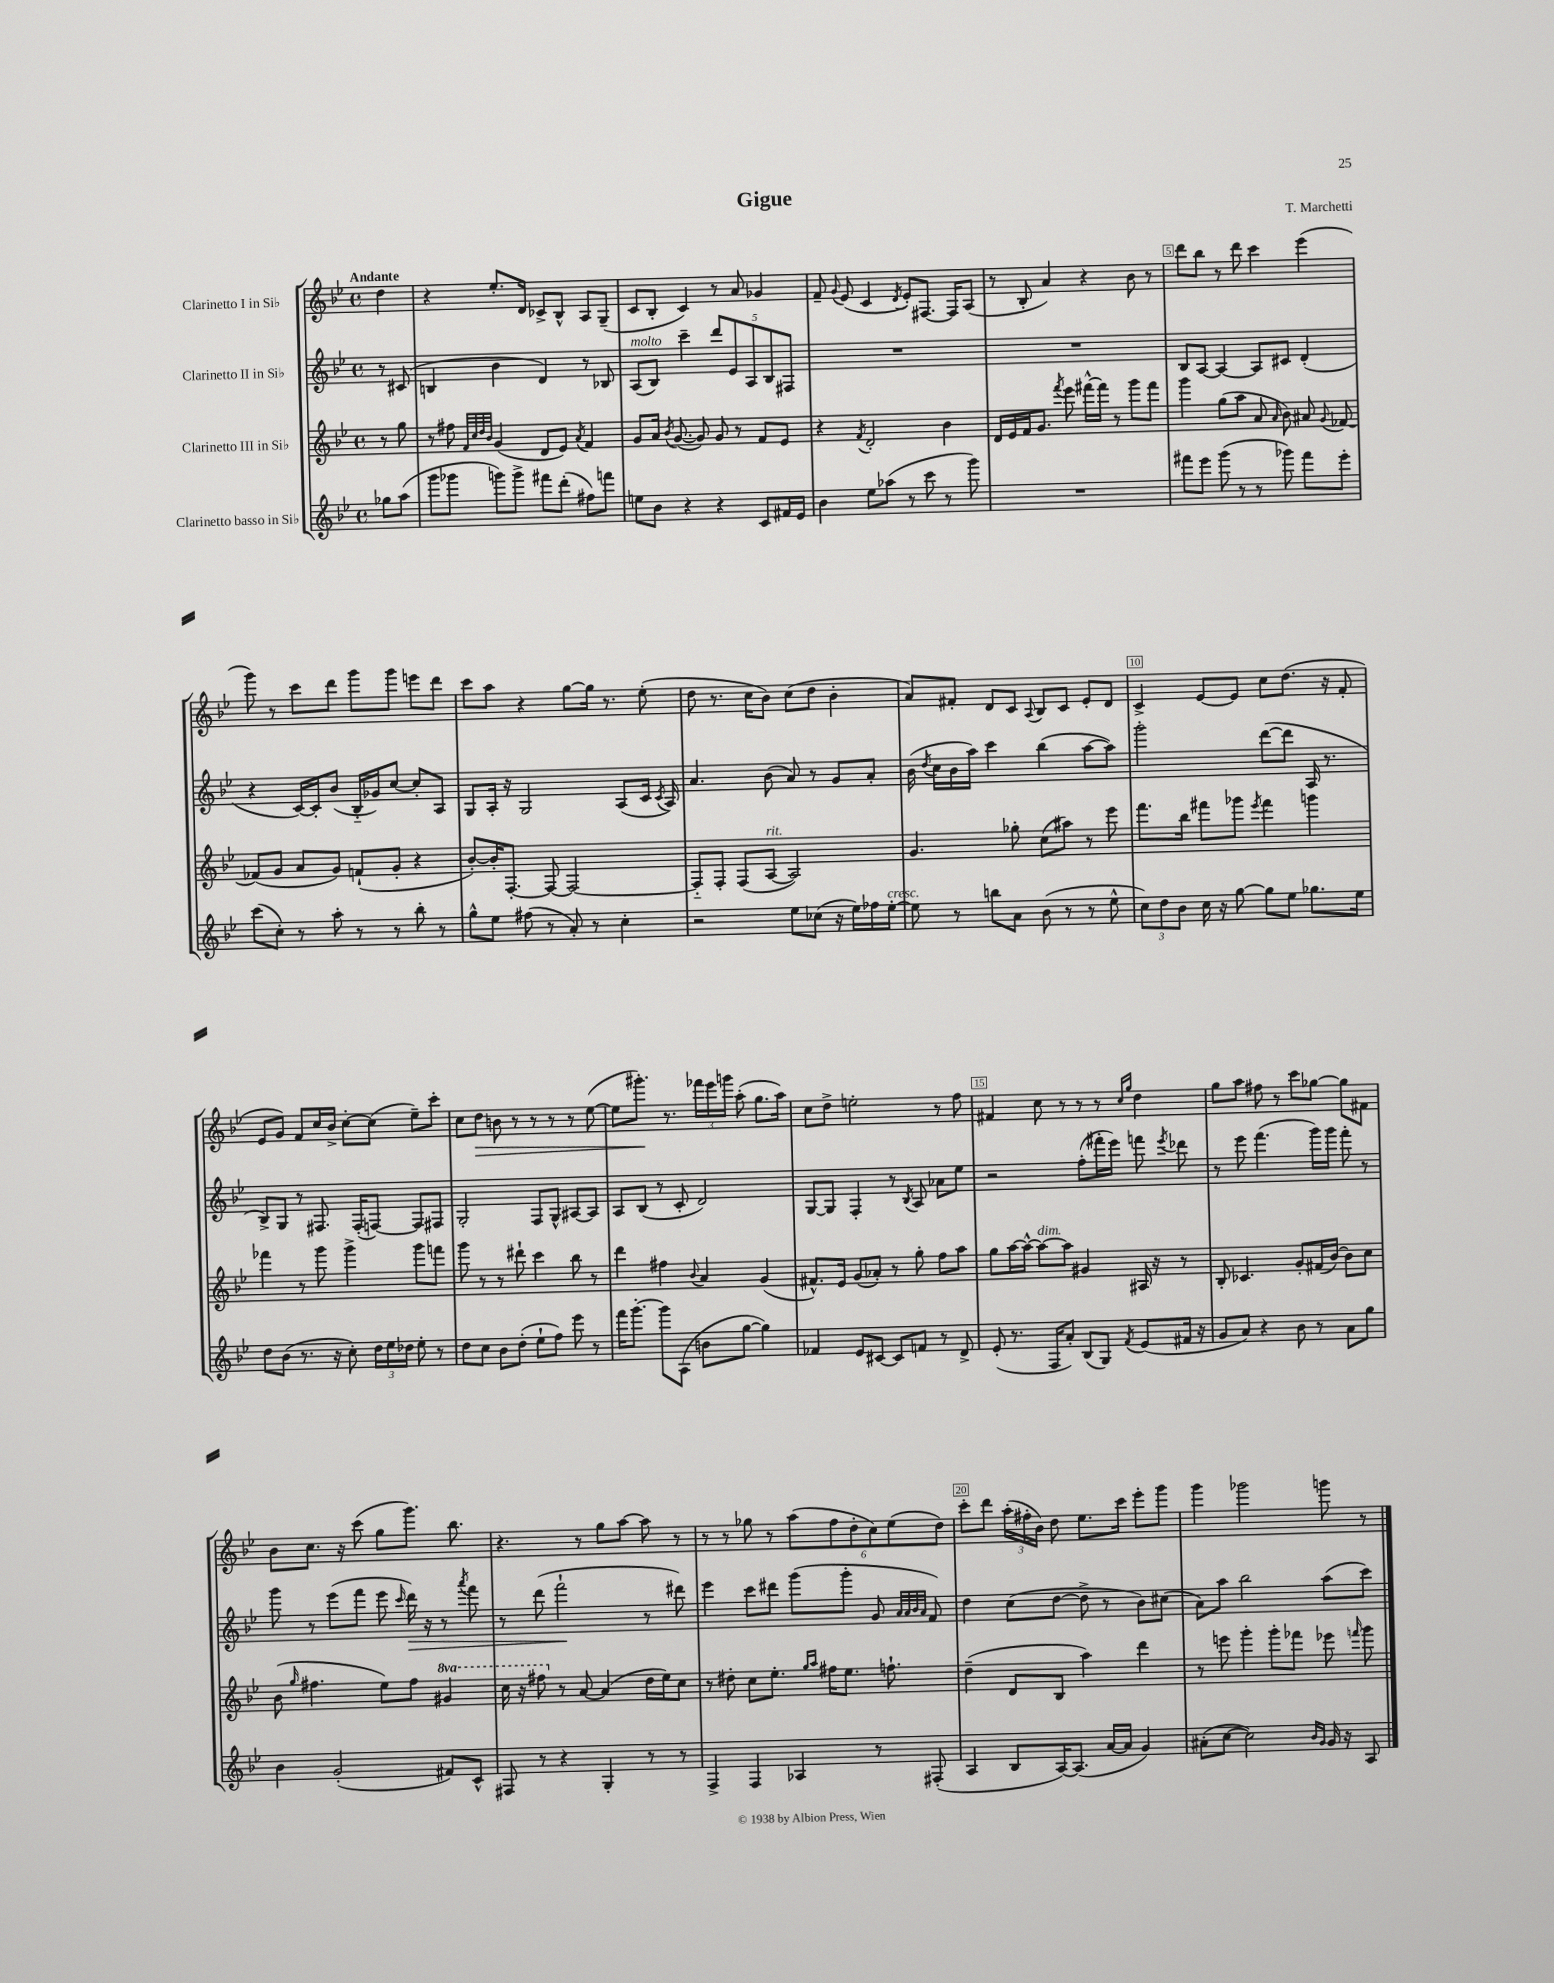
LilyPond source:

\header { title = "Gigue" composer = "T. Marchetti" }
<<
\new StaffGroup <<
\new Staff = "s0" \with { instrumentName = "Clarinetto I in Sib" } {
    \clef treble \key bes \major \defaultTimeSignature \time 4/4 \partial 4 \tempo "Andante"
    \autoBeamOff d''4 |
    r4 ees''8.[-. d'16] ces'8[-> bes8]-^ a8[ g8]--( |
    c'8[ bes8]-. c'4) r8 a'8 ges'4 |
    f'8-- \appoggiatura { g'8 } ees'8( c'4 \acciaccatura { d'8 } ees'8[-.) fis8.]~ fis16[ a8]( |
    r8 bes8-. a'4) r4 bes'8 r8 |
    d'''8[ bes''8] r8 d'''8 c'''4 ees'''4( |
    g'''8) r8 c'''8[ d'''8] g'''8[ g'''8] e'''8[ d'''8] |
    c'''8[ a''8] r4 g''8[~ g''16] r8. ees''8-.( |
    d''8 r8. c''16[ bes'8]) c''8[( d''8] bes'4-. |
    a'8[) fis'8]-. d'8[ c'8] \appoggiatura { a8 } bes8[ c'8] ees'8[-. d'8] |
    c'4-> ees'8[~ ees'8] c''8[ d''8.]( r16 f'8-. |
    ees'8[ g'8]) f'8[ c''16 bes'16]-> c''8[~-. c''8]( ees''8[--) c'''8]-. |
    c''8[ d''8]\> b'8 r8 r8 r8 r8 ees''8~( |
    ees''8[ gis'''8.]-.\!) r8. \tuplet 3/2 { fes'''16[ ees'''16 g'''16] } a''8-.( g''8.[ a''16]) |
    c''8[ d''8]-> e''2-. r8 f''8 |
    fis'4 c''8 r8 r8 r8 \grace { c''16[ g''16] } d''4 |
    g''8[ a''8] fis''8 r8 c'''8[ ges''8]~ ges''8[ fis'8] |
    bes'8[ c''8.] r16 c'''8( g''8[ g'''8.]) bes''8. |
    r4. r8 g''8[ a''8]~ a''8 r8 |
    r8 r8 ges''8 r8 \tuplet 6/4 { a''8[( f''8 d''8-. c''8) ees''8( d''8]) } |
    c'''8[-. d'''8] \tuplet 3/2 { a''16[-.( fis''16-. bes'16]) } d''8 ees''8.[ c'''16] ees'''8[-. g'''8] |
    g'''4 ges'''2 g'''8 r8 \bar "|." |
}
\new Staff = "s1" \with { instrumentName = "Clarinetto II in Sib" } {
    \clef treble \key bes \major \defaultTimeSignature \time 4/4 \partial 4
    \autoBeamOff r8 cis'8( |
    b4 bes'4 d'4) r8 bes8 |
    a8[^\markup { \italic "molto" }( bes8]) c'''4-- \tuplet 5/4 { d'''8[ ees'8 a8 bes8 fis8] } |
    R1 |
    R1 |
    bes8[ a8]~ a4~ a8[ cis'8] d'4-.( |
    r4 c'16[~) c'16-. bes'8]( bes16[-_ ges'16) c''8]~ c''8[-. a8] |
    g8[ a16]-. r16 g2 a8[( c'16] \acciaccatura { c'8 } a16) |
    a'4. bes'8( a'8) r8 g'8[ a'8]-. |
    bes'16( \acciaccatura { d''8 } c''16[ bes'16 a''16]) c'''4 bes''4( a''8[~ a''8]) |
    g'''2-. d'''8[~( d'''8] a16 r8. |
    bes8[->) g8] r8 fis8. fis16[-.( f8]~) f8[ fis8] |
    g2-. f8[ g8]-^ ais8[~ ais8] |
    a8[ bes8]( r8 c'8-. d'2) |
    g8[~ g8] f4-. r8 \acciaccatura { bes8 } a8 aes'8[ ees''8] |
    r2 f''8[-.( fis'''16-. ees'''16]) f'''8 \acciaccatura { ees'''8 } des'''8 |
    r8 ees'''8 f'''4.( g'''16[) g'''16] f'''8-. r8 |
    g'''8 r8 ees'''8[( f'''8] ees'''8 \grace { c'''16 } d'''16\>) r16 r8 \acciaccatura { a'''8 } f'''8 |
    r8 d'''8( f'''2-!\! r8 dis'''8) |
    ees'''4 c'''8[ dis'''8] g'''8[( g'''8]-. g'8 \grace { a'32[ a'32 bes'32 a'32] } f'8) |
    d''4 c''8[( d''8]~ d''8-> r8 bes'8[) cis''8]( |
    a'8[) a''8] bes''2 a''8[( c'''8]) \bar "|." |
}
\new Staff = "s2" \with { instrumentName = "Clarinetto III in Sib" } {
    \clef treble \key bes \major \defaultTimeSignature \time 4/4 \set Staff.ottavationMarkups = #ottavation-simple-ordinals \partial 4
    \autoBeamOff r8 g''8 |
    r8 fis''8 \grace { f'32[ c''32 d''32 bes'32] } g'4( d'8[ ees'8]) \acciaccatura { a'8 } f'4 |
    g'8[ a'16] \acciaccatura { bes'8 } g'8.~( g'8) g'8 r8 f'8[ ees'8] |
    r4 \acciaccatura { f'8 } d'2-. bes'4 |
    d'16[ ees'16 f'16 g'8.] \acciaccatura { f'''8 } ees'''8 fis'''16[~-^ fis'''16] r8 g'''8[ fis'''8] |
    g'''4 g''8[( a''8] a'8 \grace { a'16 } bes'8) ais'8 \appoggiatura { g'8 } fes'8~ |
    fes'8[( g'8] a'8[ g'8]) f'8[-!( g'8]-. r4 |
    bes'8[~-.) bes'16-. f8.]~-. f8~ f2~ |
    f8[-_ f8]-. f8[( a8]~^\markup { \italic "rit." } a2) |
    g'4. ges''8-. c''8[( ais''8]) r8 ees'''8 |
    f'''8.[ bes''16] fis'''8[ ges'''8] \acciaccatura { ees'''8 } fis'''4 g'''4 |
    fes'''4 r8 g'''8 g'''4-> g'''8[ f'''8] |
    g'''8 r8 r8 dis'''8-! c'''4 bes''8 r8 |
    d'''4 fis''4 \appoggiatura { bes'8 } a'4 g'4( |
    fis'8.[-^) ees'16] g'8[( aes'8]-.) r8 g''8-. f''8[ a''8] |
    g''8[ a''16~ a''16]~-^ a''8[~^\markup { \italic "dim." } a''8] gis'4 ais16 r16 r8 |
    bes8-. ces'4. g'8[-. fis'16( bes'16]~) bes'8[ c''8] |
    bes'8( \grace { g''16 } fis''4. ees''8[) fis''8] \ottava #1 gis''4 |
    c'''16 r16 fis'''8 \ottava #0 r8 a'8~ a'4( d''16[ ees''16) c''8] |
    r8 dis''8-. c''8[ ees''8.]-. \grace { g''16[ a''16] } fis''16[ ees''8.] f''8.-! |
    d''4--( d'8[ bes8] a''4) d'''4 |
    r8 e'''8 g'''4-. g'''8[-. fes'''8] ees'''8 \grace { f'''16 } g'''8 \bar "|." |
}
\new Staff = "s3" \with { instrumentName = "Clarinetto basso in Sib" } {
    \clef treble \key bes \major \defaultTimeSignature \time 4/4 \partial 4
    \autoBeamOff ges''8[ a''8]( |
    g'''8[ ges'''8] g'''8[) g'''8]-> fis'''8[ d'''8]-.( fis''8[) f'''8] |
    e''8[ bes'8] r4 r4 c'8[ fis'16 ees'16] |
    bes'4 ees''8[ aes''8]( r8 c'''8 r8 g'''8) |
    R1 |
    fis'''8[ ees'''8] g'''8( r8 r8 ges'''8) fis'''8[ ees'''8]-. |
    c'''8[( c''8]-.) r8 a''8-. r8 r8 bes''8-. r8 |
    g''8[-^ ees''8] fis''8( r8 a'8-.) r8 c''4-. |
    r2 ees''8[ ces''8]( r16 ees''16[) fes''16 ees''16]~-.^\markup { \italic "cresc." } |
    ees''8 r8 b''8[ a'8] bes'8( r8 r8 ees''8-^ |
    \tuplet 3/2 { c''8[) d''8 bes'8] } c''16 r16 g''8~ g''8[ ees''8] ges''8.[ ees''16] |
    d''8[ bes'8]( r8. r16 c''8-.) \tuplet 3/2 { d''16[ ees''16 des''16] } ees''8-. r8 |
    d''8[ c''8] bes'8[ d''8]-.( ees''8[-! f''8]) ees'''8 r8 |
    f'''16[ g'''8.]~-. g'''8[ a8]( b'8[ g''8]~ g''4) |
    fes'4 ees'8[ cis'8]~ cis'8[ f'8] r8 d'8-> |
    ees'8-.( r8. f16[ a'8]-.) bes8[( g8]) \acciaccatura { f'8 } ees'8[( fis'16] r16 |
    g'8[ a'8]) r4 bes'8 r8 a'8[ g''8] |
    bes'4 g'2-.( fis'8[) c'8]-^ |
    fis8 r8 r4 g4-. r8 r8 |
    f4-> f4 aes4 r8 fis8-.( |
    a4 bes8[ a16~) a8.]( a'16[~ a'16] g'4) |
    ais'8[-.( c''8]~ c''2) \grace { bes'16[ g'16] } g'16 r16 a8 \bar "|." |
}
>>
>>
\layout { \context { \Score \override BarNumber.break-visibility = ##(#f #t #t) barNumberVisibility = #(every-nth-bar-number-visible 5) \override BarNumber.stencil = #(make-stencil-boxer 0.1 0.3 ly:text-interface::print) } }
